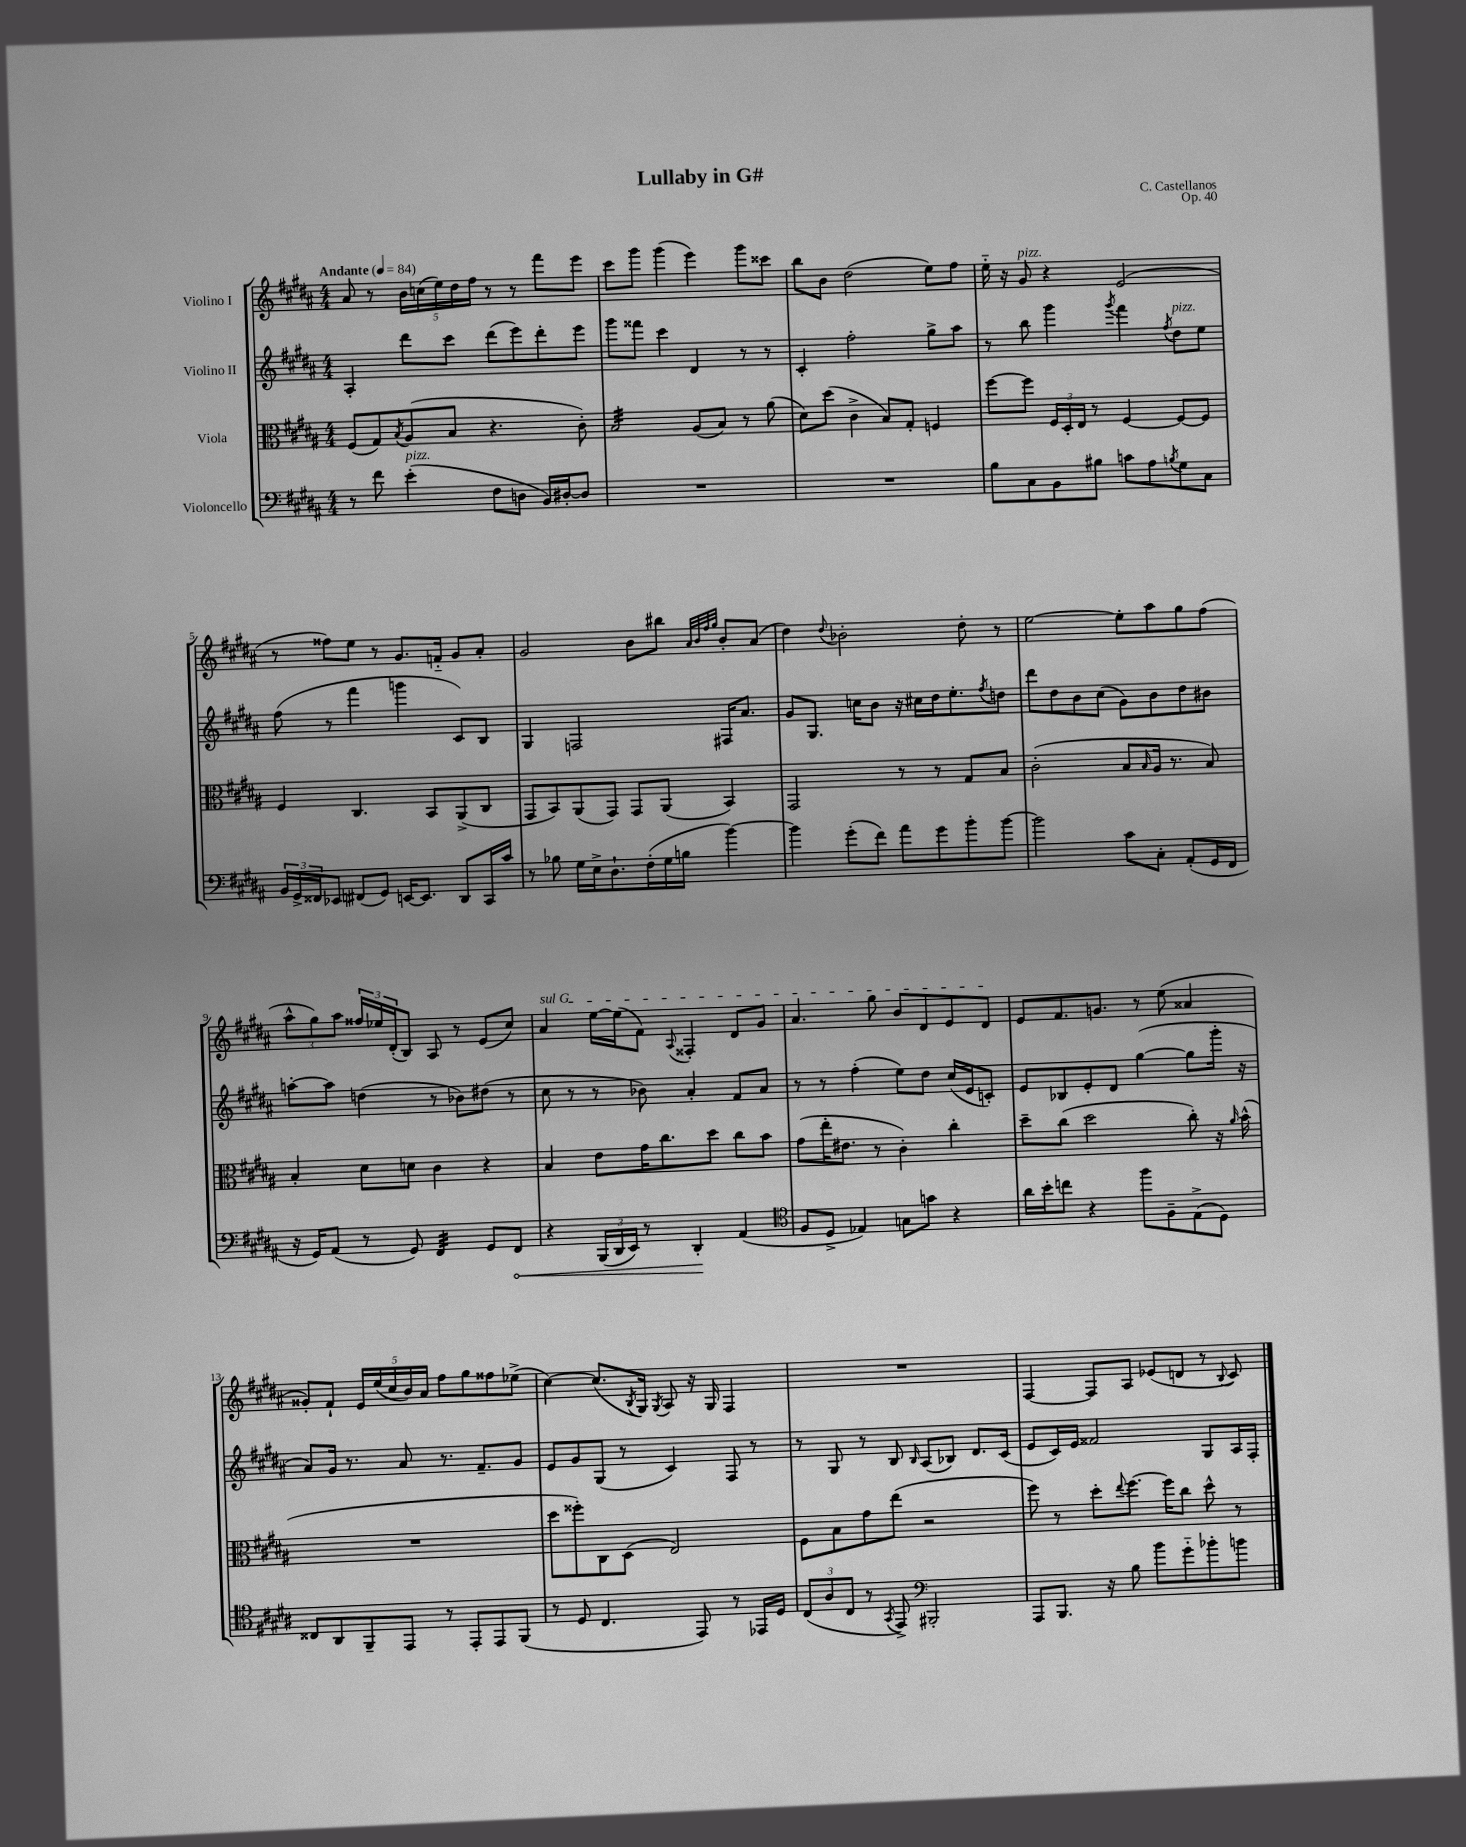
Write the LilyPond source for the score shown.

\header { title = "Lullaby in G#" composer = "C. Castellanos" opus = "Op. 40" }
<<
\new StaffGroup <<
\new Staff = "s0" \with { instrumentName = "Violino I" } {
    \clef treble \key b \major \numericTimeSignature \time 4/4 \tempo "Andante" 4 = 84
    ais'8 r8 \tuplet 5/4 { b'16 c''16( e''16) dis''16 fis''16 } r8 r8 fis'''8 e'''8 |
    cis'''8 gis'''8 gis'''4( e'''4) gis'''8 cisis'''8 |
    b''8 b'8 dis''2( e''8) fis''8 |
    e''16-_ r16 gis'8^\markup { \italic "pizz." } r4 e'2( |
    r8 fisis''8) e''8 r8 gis'8. f'16-_ gis'8 ais'8-. |
    gis'2 b'8 bis''8 \grace { ais'32 b'32 fis''32 gis''32 } b'8-. ais'8( |
    dis''4) \appoggiatura { dis''8 } bes'2-. dis''8-. r8 |
    e''2~ e''8-. ais''8 gis''8 fis''8( |
    \tuplet 3/2 { ais''8-^ gis''8) ais''8 } \tuplet 3/2 { fisis''16 ees''16 dis'16-.( } b8) ais8 r8 e'8( cis''8) |
    \once \override TextSpanner.bound-details.left.text = \markup { \italic "sul G" } ais'4\startTextSpan e''16~ e''16( fis'8) \appoggiatura { ais8 } fisis4-. dis'8 gis'8 |
    ais'4. gis''8 b'8 dis'8 e'8 dis'8\stopTextSpan |
    e'8 fis'8. g'8. r8 e''8( aisis'4 |
    gisis'8-.) fis'8-! \tuplet 5/4 { e'16 e''16( cis''16 b'16) ais'16 } fis''8 gis''8 fisis''8 ees''8->( |
    cis''4~) cis''8.( \acciaccatura { b8 } gis16) \acciaccatura { gis8 } ais8 r16 gis16 fis4 |
    R1 |
    fis4~ fis8 ais8 ees'8( d'8 r8 \appoggiatura { b8 } cis'8) \bar "|." |
}
\new Staff = "s1" \with { instrumentName = "Violino II" } {
    \clef treble \key b \major \numericTimeSignature \time 4/4
    ais4-. dis'''8 cis'''8 dis'''8( e'''8) dis'''8-. e'''8 |
    gis'''8 fisis'''8 cis'''4 dis'4 r8 r8 |
    cis'4-. fis''2-. gis''8-> ais''8 |
    r8 b''8 gis'''4 \acciaccatura { gis'''8 } fis'''4 \acciaccatura { fis''8 } dis''8^\markup { \italic "pizz." } e''8 |
    fis''8( r8 fis'''4 g'''4 cis'8) b8 |
    gis4 f2 fis16 ais'8. |
    gis'8 gis8. c''16 b'8 r16 cis''16 dis''16 e''8.-. \acciaccatura { fis''8 } d''8 |
    dis'''8 dis''8 b'8 cis''8( gis'8) b'8 dis''8 bis'8 |
    a''8~-. a''8 d''4( r8 bes'8) dis''8( r8 |
    cis''8 r8 r8 bes'8) ais'4-. fis'8 ais'8 |
    r8 r8 fis''4-.( e''8) dis''8 cis''16( e'16 c'8-.) |
    e'8 bes8 e'8-. dis'8 gis''4~( gis''8 gis'''16-. r16 |
    ais'8) gis'16 r8. ais'8 r8. fis'8.-- gis'8 |
    e'8 gis'8 gis8( r8 cis'4) fis8 r8 |
    r8 gis8 r8 b8 \grace { b16 } ais8( bes8) dis'8. cis'16( |
    e'8 cis'16) e'16 fisis'2 gis8 ais16 fis16-. \bar "|." |
}
\new Staff = "s2" \with { instrumentName = "Viola" } {
    \clef alto \key b \major \numericTimeSignature \time 4/4
    fis8( gis8) \acciaccatura { b8 } ais8( b8 r4. cis'8-.) |
    b2:32 ais8( b8) r8 ais'8( |
    dis'8) dis''8( cis'4-> b8) gis8-. f4 |
    fis''8~ fis''8 \tuplet 3/2 { fis16 dis16-. e16 } r8 fis4~ fis8~ fis8 |
    fis4 cis4. b,8 ais,8->( cis8 |
    gis,8 b,8) ais,8( gis,8) gis,8 ais,8( b,4) |
    gis,2 r8 r8 gis8 b8 |
    cis'2-.( b8 \grace { b16 } ais16 r8. b8) |
    b4-. dis'8 d'8 cis'4 r4 |
    b4 e'8 gis'16 cis''8. dis''8 cis''8 b'8 |
    gis'8( e''16-. eis'8. r8 cis'4-.) cis''4-. |
    dis''8-- cis''8( dis''2 cis''8-.) r16 \grace { ais'16 } b'16-^( |
    R1 |
    dis''8 fisis''8-.) cis8 dis8( e2) |
    fis8 b8 gis'8 e''8( r2 |
    fis''8) r8 dis''8-. \appoggiatura { e''8 } fis''8.~ fis''16 cis''8 dis''8-^ r8 \bar "|." |
}
\new Staff = "s3" \with { instrumentName = "Violoncello" } {
    \clef bass \key b \major \numericTimeSignature \time 4/4
    r8 fis'8 e'4-.^\markup { \italic "pizz." }( fis8 d8 b,16) dis16~-. dis8 |
    R1 |
    R1 |
    b8 cis8 b,8 bis8 c'8 ais8 \acciaccatura { b8 } gis8 cis8 |
    \tuplet 3/2 { b,16 gis,16-> fisis,16 } ees,8 fis,8( gis,8) e,16~ e,8. dis,8 cis,16 cis'16 |
    r8 bes8 gis16 e16-> dis8.-! fis16-.( gis16 b16 b'4~) |
    b'4 gis'8-.( fis'8) ais'8 gis'8 b'8-. b'8~ |
    b'2 cis'8 cis8-. ais,8-.( gis,16 fis,16 |
    r16 gis,16) ais,8( r8 gis,8) fis,4:32 gis,8 \once \override Hairpin.circled-tip = ##t fis,8\< |
    r4 \tuplet 3/2 { b,,16( dis,16 e,16) } r8 dis,4-.\! ais,4( |
    \clef tenor fis8 dis8-> ees4) g8 g'8 r4 |
    ais'16 b'16-. c''8 r4 fis''8 fis8-- e8->( dis8) |
    cisis8 ais,8 fis,8-- e,8 r8 e,8-. e,8 fis,8( |
    r8 dis8 cis4. e,8) r8 ees,16 dis16 |
    \tuplet 3/2 { cis8( ais8 cis8 } r8 \acciaccatura { gis,8 } e,8->) \clef bass bis,,2-. |
    ais,,8 b,,8. r16 b8 b'8 gis'8-_ bes'8-. b'8 \bar "|." |
}
>>
>>
